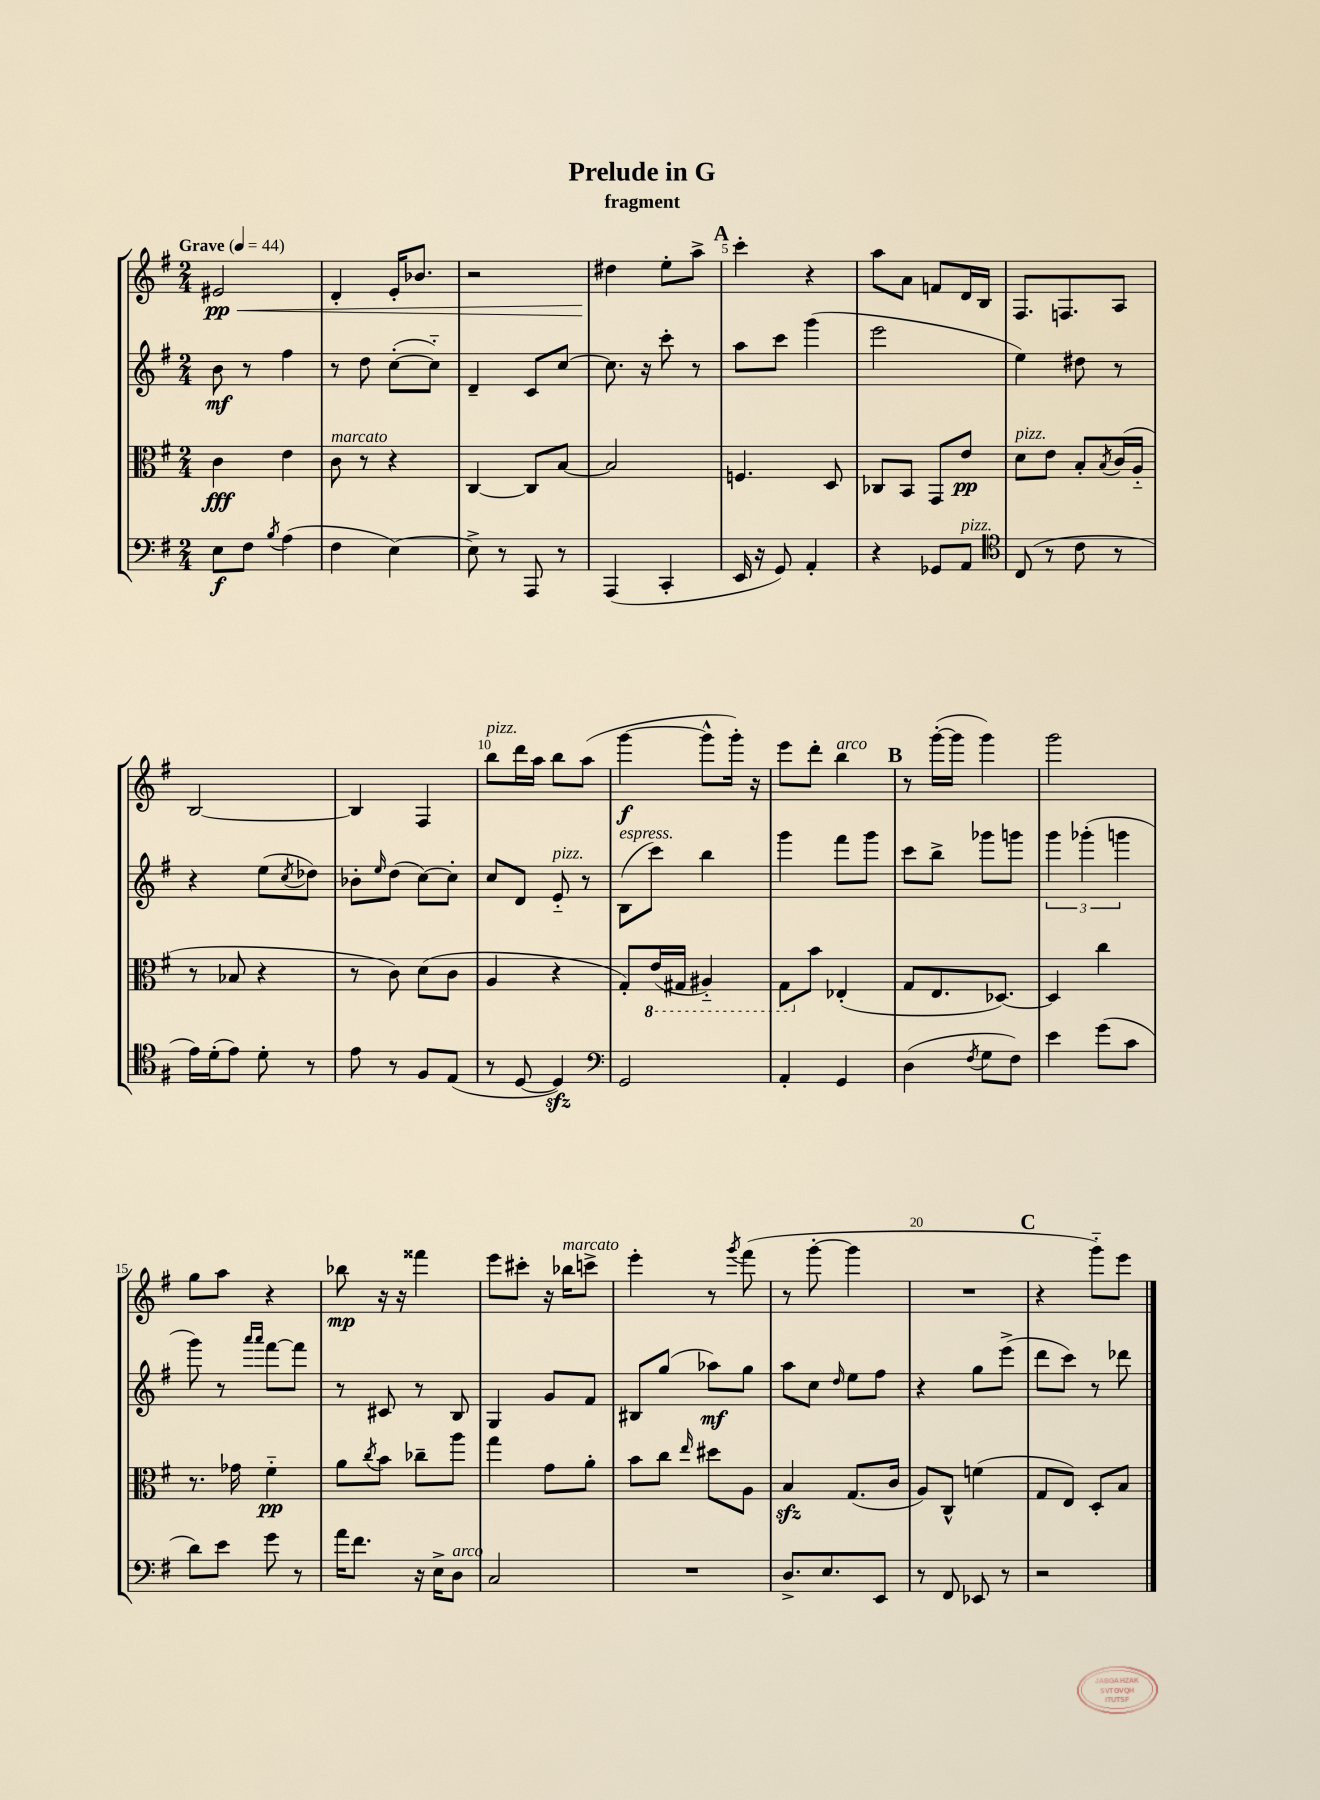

**kern	**kern	**kern	**kern
*staff4	*staff3	*staff2	*staff1
*clefF4	*clefC3	*clefG2	*clefG2
*k[f#]	*k[f#]	*k[f#]	*k[f#]
*M2/4	*M2/4	*M2/4	*M2/4
*MM44	*MM44	*MM44	*MM44
8E	4c	8b	2e#
8F#	.	8r	.
8qB	.	.	.
(4A	4e	4ff#	.
=	=	=	=
4F#	8c	8r	4d'
.	8r	8dd	.
[4E)	4r	([8cc'	16e'
.	.	.	8.b-
.	.	8cc'~])	.
=	=	=	=
8E^]	[4C	4d~	2r
8r	.	.	.
8AAA	8C]	8c	.
8r	[8B	[8cc	.
=	=	=	=
(4AAA	2B]	8.cc]	4dd#
.	.	16r	.
4CC'	.	8ccc'	8ee'
.	.	8r	8aa^
=	=	=	=
16EE	4.F	8aa	4ccc'
16r	.	.	.
8GG)	.	8ccc	.
4AA'	.	(4ggg	4r
.	8D	.	.
=	=	=	=
4r	8C-	2eee	8aa
.	8BB	.	8a
8GG-	8GG	.	8f
8AA	8e	.	16d
.	.	.	16B
=	=	=	=
*clefC4	*	*	*
(8C	8d	4ee)	8.F#
8r	8e	.	.
.	.	.	8.F
8c	8B'	8dd#	.
.	8qB	.	.
8r	(16c	8r	8A
.	16A'~	.	.
=	=	=	=
16e)	8r	4r	[2B
(16d'	.	.	.
8e)	8B-	.	.
8d'	4r	(8ee	.
.	.	8qcc	.
8r	.	8dd-)	.
=	=	=	=
8e	8r	8b-'	4B]
.	.	16qqee	.
8r	8c)	(8dd	.
8F#	(8d	[8cc)	4F#
(8E	8c	8cc']	.
=	=	=	=
8r	4A	8cc	8bb
[8D	.	8d	16ddd
.	.	.	16aa
4D])	4r	8e'~	8bb
.	.	8r	(8aa
=	=	=	=
*clefF4	*	*	*
2GG	8G')	(8B	[4ggg
.	(16E	8ccc)	.
.	16GG#	.	.
.	4AA#'~)	4bb	8ggg^^]
.	.	.	16ggg')
.	.	.	16r
=	=	=	=
4AA'	8GG	4ggg	8eee
.	8b	.	8ddd'
4GG	(4E-'	8fff#	4bb
.	.	8ggg	.
=	=	=	=
(4D	8G	8ccc	8r
.	8.E	8bb^	([16ggg'
.	.	.	16ggg]
8qF#	.	.	.
8G	.	8ggg-	4ggg)
.	[8.D-)	.	.
8F#)	.	8ggg	.
=	=	=	=
4e	4D-]	6ggg	2ggg
.	.	(6ggg-'	.
(8g	4cc	.	.
.	.	6ggg	.
8c	.	.	.
=	=	=	=
8d)	8.r	8ggg)	8gg
8e	.	8r	8aa
.	16g-	.	.
.	.	16qqaaa	.
.	.	16qqaaa	.
8g	4f#'~	[8fff#	4r
8r	.	8fff#]	.
=	=	=	=
16a	8a	8r	8bb-
8.f#	.	.	.
.	8qcc	.	.
.	8b	8c#	16r
.	.	.	16r
16r	8cc-~	8r	4fff##
16E^	.	.	.
8D	8aa	8B	.
=	=	=	=
2C	4gg	4G	8eee
.	.	.	8ccc#'
.	8g	8g	16r
.	.	.	16bb-
.	8a'	8f#	8ccc^
=	=	=	=
2r	8b	8B#	4eee'
.	8cc	(8gg	.
.	16qqee	.	.
.	8dd#	8aa-)	8r
.	.	.	8qggg
.	8A	8gg	(8fff#
=	=	=	=
8.D^	4B	8aa	8r
.	.	8cc	[8ggg'
8.E	.	.	.
.	.	16qqdd	.
.	(8.G	8ee	4ggg]
8EE	.	8ff#	.
.	16c	.	.
=	=	=	=
8r	8A)	4r	2r
8FF#	8C^^	.	.
8EE-	(4f	8gg	.
8r	.	(8eee^	.
=	=	=	=
2r	8G	8ddd	4r
.	8E)	8ccc)	.
.	8D'	8r	8ggg'~)
.	8B	8ddd-	8eee
==	==	==	==
*-	*-	*-	*-
